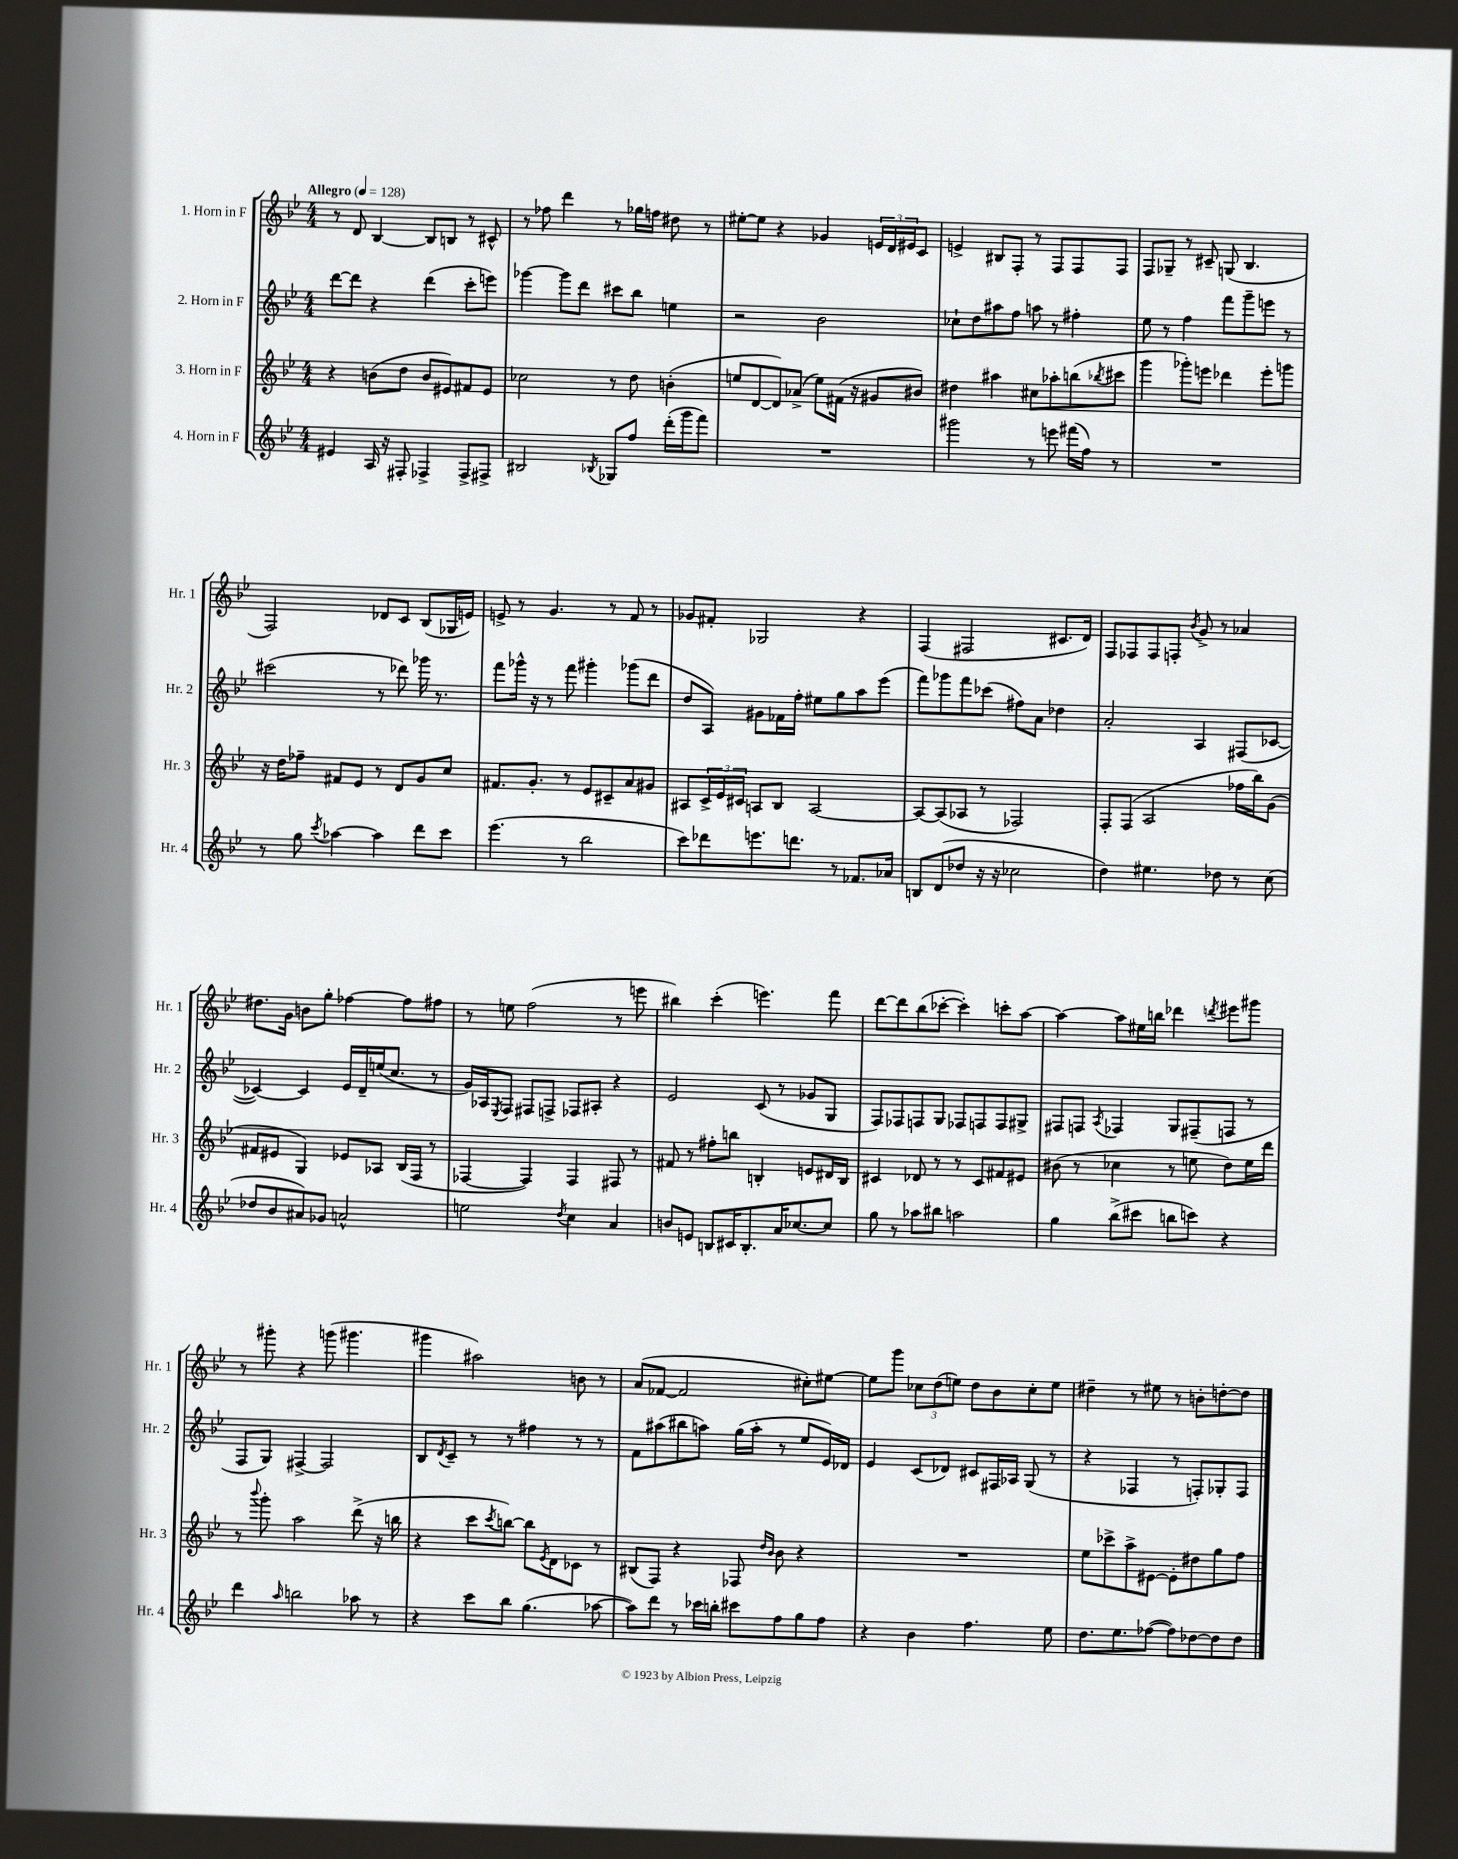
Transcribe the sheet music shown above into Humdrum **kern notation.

**kern	**kern	**kern	**kern
*staff4	*staff3	*staff2	*staff1
*clefG2	*clefG2	*clefG2	*clefG2
*k[b-e-]	*k[b-e-]	*k[b-e-]	*k[b-e-]
*M4/4	*M4/4	*M4/4	*M4/4
*MM128	*MM128	*MM128	*MM128
4e#	4r	[8ddd	8r
.	.	8ddd]	8d
16A	(8b	4r	[4B-
16r	.	.	.
8F#'	8dd	.	.
4F-^	8b	(4ddd	8B-]
.	8e#)	.	8B
8F-^	8f#	8ccc'	8r
8F#^	8e#	8eee)	8c#^^
=	=	=	=
2B#	2cc-	[4ggg-	8r
.	.	.	8ff-
.	.	8ggg-]	4ddd
.	.	8ddd	.
8qB-	.	.	.
8G-	8r	8ccc#	8r
8ff	8dd	8bb-	16gg-
.	.	.	16ff
(16ddd'	(4b'	4ee	8dd#
16ggg	.	.	.
8fff)	.	.	8r
=	=	=	=
1r	8ee	2r	[8ee#'
.	[8d	.	8ee#]
.	8d])	.	4r
.	(8a-^	.	.
.	8ee)	2b-	4g-
.	(16f#	.	.
.	16r	.	.
.	8g#	.	24e
.	.	.	24d
.	.	.	24e#
.	8b#)	.	8c
=	=	=	=
2ggg#	4dd#	8cc-`	4e^
.	.	8dd	.
.	4aa#	8aa#	8B#
.	.	8ff	8F'
8r	8cc#	8aa	8r
8eee	8aa-'	8r	8F
(16fff#	(8bb	4ff#'	8F
16ff)	.	.	.
.	8qbb-	.	.
8r	8ccc#	.	8F
=	=	=	=
1r	4ggg	8ee-	8F
.	.	8r	8G-~
.	8ggg-')	4ff	8r
.	8eee	.	8c#~
.	4ddd-	8fff	(8G
.	.	8ggg~	4.B-
.	8eee'	8eee	.
.	8ggg	8r	.
=	=	=	=
8r	16r	(2ccc#	2F)
.	16dd	.	.
8gg	8ff-~	.	.
8qccc	.	.	.
[4aa-	8f#	.	.
.	8e-	.	.
4aa-]	8r	8r	8d-
.	8d	8ddd-)	8c
8ddd	8g	16ggg-	(8B-
.	.	8.r	.
8ccc	8cc	.	16G-
.	.	.	16e)
=	=	=	=
(4.eee-	8.f#	8fff	8e^
.	.	16ggg-^^	8r
.	8.g'	16r	.
.	.	8r	4.g
8r	8r	8fff	.
2bb-	8e-	4ggg#'	.
.	8c#~	.	8r
.	8a	(8ggg-	8f
.	8g#	8ddd	8r
=	=	=	=
8ccc)	8A#	8dd	8g-
8ddd-	24c^	8A)	8f#'
.	24e-	.	.
.	24c#	.	.
8.eee	8A	8g#	2G-
.	8B-	16f-	.
8.ddd	.	16ff'	.
.	[2A	8ee#	.
8r	.	8gg	.
8.f-	.	8aa	4r
.	.	(8eee-	.
16a-	.	.	.
=	=	=	=
8B	8A_	8fff)	(4F
(8d	(8A]	8ggg-	.
8dd-	8A-	8fff	2F#
16r	8r	(8ccc-	.
16r	.	.	.
2cc-	2F-)	8ff#)	.
.	.	8a	.
.	.	4dd-	8.c#
.	.	.	16d)
=	=	=	=
4dd)	8F'	2a'	8F
.	(8F	.	8F-
4.ee#	2A	.	8F-
.	.	.	8F'
.	.	.	8qb-
.	.	4A	8g^
8dd-	.	.	8r
8r	16ff-	(8F#	4a-
.	16bb-)	.	.
(8cc	(8g	[8c-	.
=	=	=	=
8dd-	8f#	4c-_)	8.dd#
8b-	8e#	.	.
.	.	.	16g
8a#)	4G)	4c-]	8b
8g-	.	.	8gg'
2a^^	8e-	16e-	[4ff-
.	.	16d~	.
.	8A-	(16ee	.
.	.	8.cc	.
.	(16B-	.	8ff-]
.	16F	.	.
.	8r	8r	8ff#
=	=	=	=
2ee	[4F-	16g)	8r
.	.	16A-	.
.	.	8qE-	.
.	.	8F	8ee
.	4F-])	8F#	(2ff
.	.	8F^	.
8qdd	.	.	.
4cc	4F-	8F-	.
.	.	8A#'	.
4a	8F#	4r	8r
.	8r	.	8eee
=	=	=	=
8b	8f#	2e-	4bb#)
8e	8r	.	.
8B	8ff#'	.	(4ccc'
16c#	8bb	.	.
8.B'	.	.	.
.	4B'	(8c	4.eee)
16a	.	8r	.
[8.cc-	.	.	.
.	8e	8g-	.
8cc-]	16d#	8G	8fff
.	16B	.	.
=	=	=	=
8gg	4c#	8F)	[8ddd
8r	.	8F-	8ddd]
8aa-	8d-	8F	(8bb-
8bb#	8r	8G	[8ccc-'
2aa	8r	8F-	4ccc-'])
.	8c#	8F	.
.	8f#	8F	8ccc'
.	8e#	8G#^	[8aa
=	=	=	=
4gg	(8b#	8F#	4aa_
.	8r	8F	.
.	.	8qA	.
(8bb-^	4cc-	4F-	8aa]
8ccc#	.	.	16ee#
.	.	.	16bb
8bb	8r	8G	4ddd-
8ccc)	8ee	(8F#~	.
.	.	.	8qddd
4r	8dd)	8F	8eee#
.	16ee	8r	8ggg#
.	16ddd	.	.
=	=	=	=
4ddd	8r	8F	8r
.	8qqbbb-	.	.
.	8ggg'	8G)	8ggg#'
16qqaa	.	.	.
2bb	2aa	[4F#^	4r
.	.	2F#]	(8ggg
.	.	.	4.ggg#
8aa-	(8ddd^	.	.
8r	16r	.	.
.	16bb	.	.
=	=	=	=
4r	4r	8B-	4ggg#
.	.	8qd	.
.	.	8c~	.
8ccc	8ccc	8r	2aa#)
.	8qccc	.	.
8bb-	[8bb)	8r	.
(4.gg	8bb]	4ff#	.
.	8qe-	.	.
.	8d	.	.
.	8c-	8r	8b
[8aa-	8r	8r	8r
=	=	=	=
8aa-])	(8B#	8f	(8a
8ddd	8F)	(8aa#	[8f-
8r	4r	8bb#	2f-]
16ccc-	.	8aa)	.
16bb'	.	.	.
8ccc#	8F-	(16gg	.
.	.	16aa'	.
.	16qqdd	.	.
.	16qqb-	.	.
8ff	8b-	8r	.
8gg	4r	8ee-	8cc#')
8ff	.	16e-)	[8ee#
.	.	16d-	.
=	=	=	=
4r	1r	4e-	8ee#]
.	.	.	8ggg
4b-	.	(8c	12cc-
.	.	.	(12dd
.	.	8d-)	.
.	.	.	12ee)
4.ff	.	8c#	8dd
.	.	16F#	8b-
.	.	16A-	.
.	.	(8G	8cc-'
8ee-	.	8r	8ee
=	=	=	=
8.dd	8ee-	4r	4dd#~
.	8ccc-^	.	.
8.ee-	.	.	.
.	8aa^	4F-	8r
([8ff-	[8e#	.	8ee#
8ff-])	8e#']	8r	8r
[8dd-	8dd#	8F')	8b'
8dd-]	8gg	8G-'	[8dd'
8dd-	8ff	8F	8dd]
==	==	==	==
*-	*-	*-	*-
